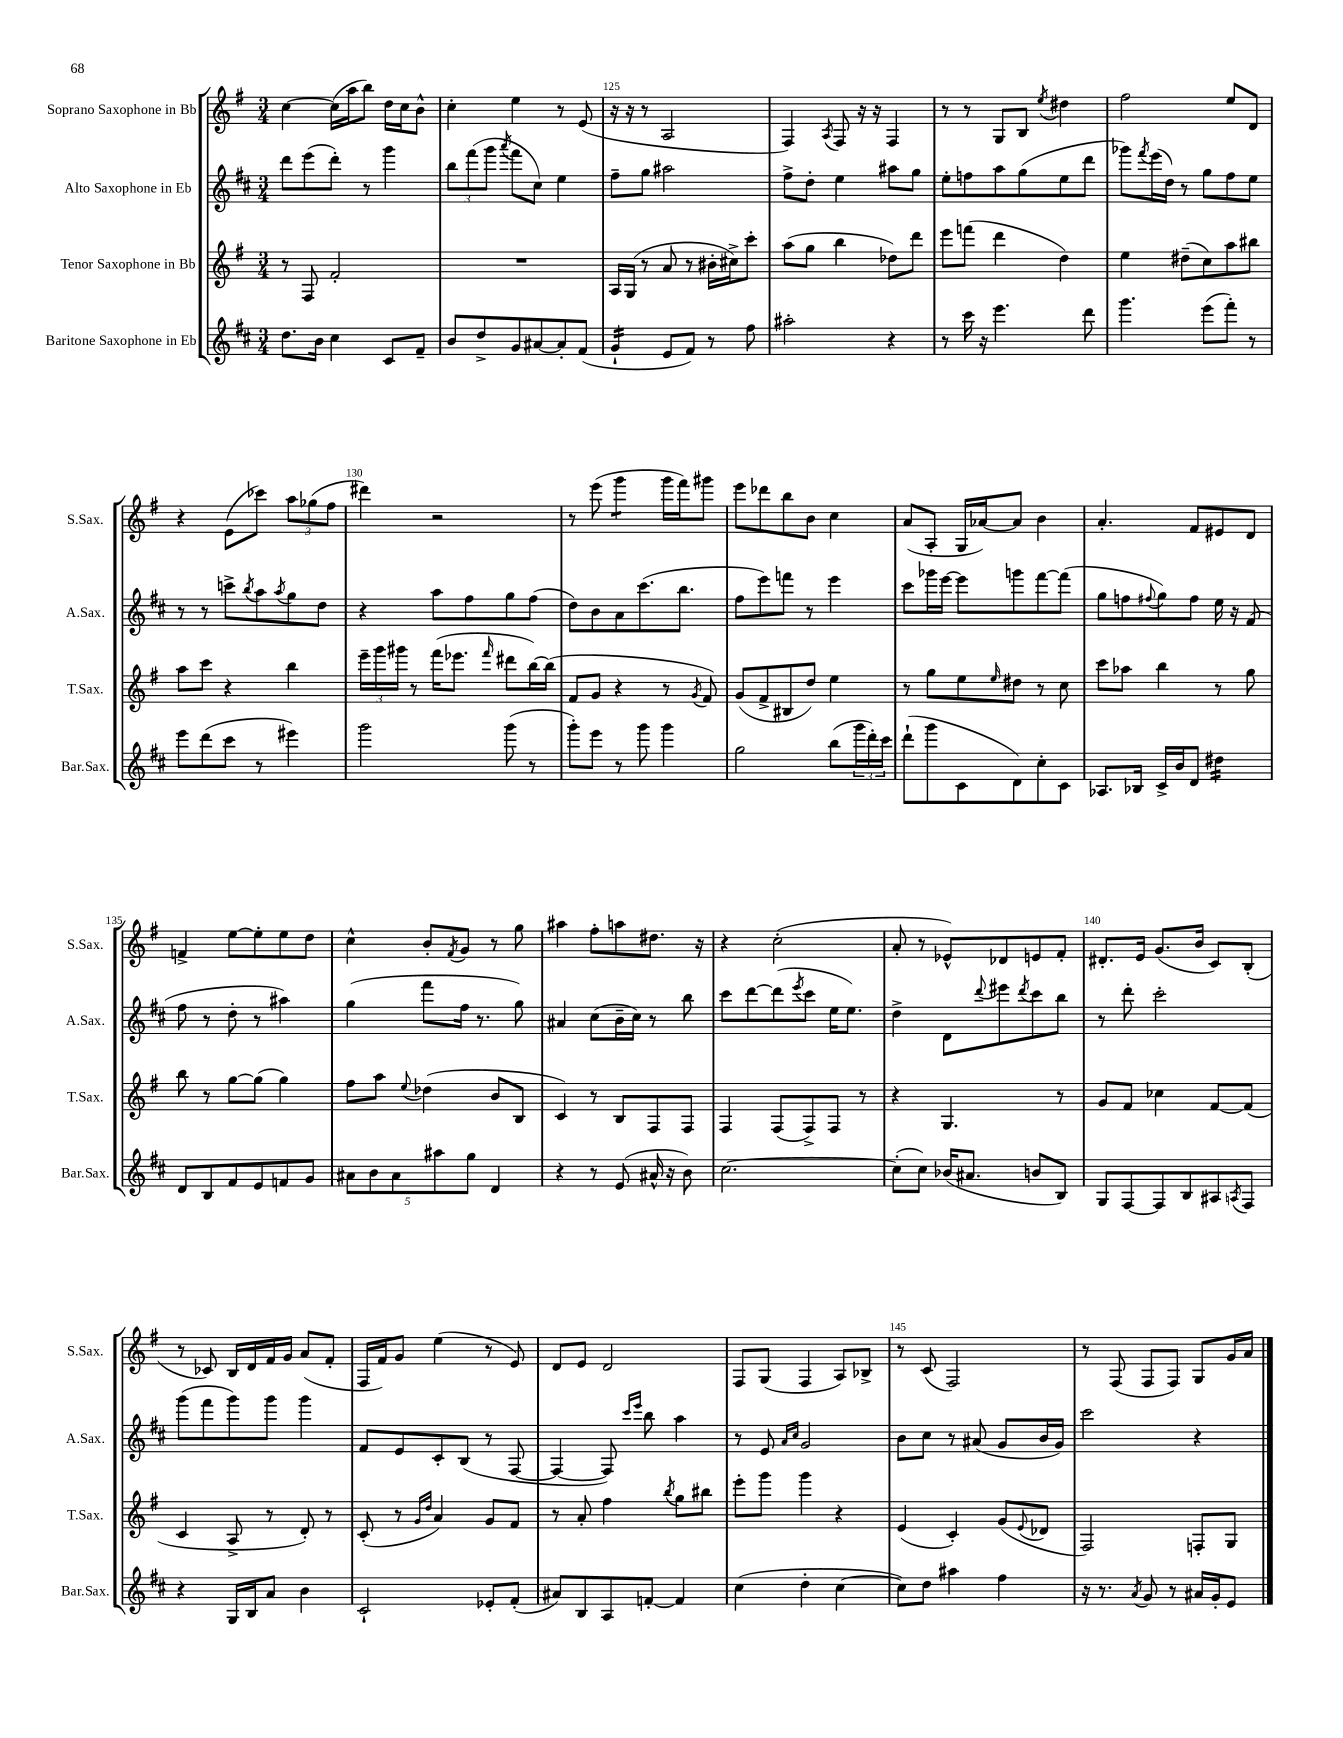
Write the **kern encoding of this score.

**kern	**kern	**kern	**kern
*staff4	*staff3	*staff2	*staff1
*clefG2	*clefG2	*clefG2	*clefG2
*k[f#c#]	*k[f#]	*k[f#c#]	*k[f#]
*M3/4	*M3/4	*M3/4	*M3/4
8.dd\L	8r	8ddd\L	[4cc\
.	8F#/	(8eee\	.
16b\Jk	.	.	.
4cc#\	2f#'/	8ddd'\J)	(16cc\]LL
.	.	.	16aa\J
.	.	8r	8bb\J)
8c#/L	.	4ggg\	16dd\LL
.	.	.	16cc\J
8f#~/J	.	.	8b^^\J
=	=	=	=
8b/L	2.r	12bb\L	4cc'\
.	.	(12fff#\	.
8dd^/	.	.	.
.	.	12ggg\J	.
.	.	8qaaa/	.
8g/	.	8fff#\L	4ee\
[8a#/	.	8cc#\J)	.
8a#'/]	.	4ee\	8r
(8f#/J	.	.	(8e/
=	=	=	=
4g`/	16A/LL	8ff#~\L	16r
.	(16G/JJ	.	16r
.	8r	8gg\J	8r
8e/L	8a/	2aa#\	2A/
8f#/J)	8r	.	.
8r	16b#'\LL	.	.
.	16cc#^\J)	.	.
8ff#\	8ccc'\J	.	.
=	=	=	=
2aa#'\	(8aa\L	8ff#^\L	4F#/)
.	8gg\J	8dd'\J	.
.	.	.	8qA/
.	4bb\	4ee\	8F#/
.	.	.	16r
.	.	.	16r
4r	8dd-\L)	8aa#\L	4F#/
.	8ddd\J	8gg\J	.
=	=	=	=
8r	8eee\L	8ee'\L	8r
16ccc#\	(8fff\J	8ff\	8r
16r	.	.	.
4.eee\	4ddd\	8aa\	8G/L
.	.	(8gg\	8B/J
.	.	.	8qee/
.	4dd\)	8ee\	4dd#\
8ddd\	.	8ddd\J	.
=	=	=	=
4.ggg\	4ee\	8ggg-\L)	2ff#\
.	.	8qfff#/	.
.	.	(16eee\L	.
.	.	16dd\JJ)	.
.	(8dd#~\L	8r	.
(8eee\L	8cc\)	8gg\L	.
8fff#'\J)	8aa\	8ff#\	8ee/L
8r	8bb#\J	8ee\J	8d/J
=	=	=	=
8eee\L	8aa\L	8r	4r
(8ddd\	8ccc\J	8r	.
8ccc#\J	4r	8ccc^\L	(8e\L
.	.	8qbb/	.
8r	.	8aa\	8ccc-\J)
.	.	8qaa/	.
4eee#\)	4bb\	8gg\	12aa\L
.	.	.	(12gg-\
.	.	8dd\J	.
.	.	.	12ff#\J
=	=	=	=
2ggg\	24eee~\LL	4r	4ddd#\)
.	24ggg\	.	.
.	24ggg#\JJ	.	.
.	8r	.	.
.	(16fff#\LK	8aa\L	2r
.	8.eee-\J	.	.
.	.	8ff#\	.
.	16qqfff#/	.	.
(8ggg\	8ddd#\L	8gg\	.
8r	[16bb\L)	(8ff#\J	.
.	(16bb\]JJ	.	.
=	=	=	=
8ggg'\L)	8f#/L	8dd\L)	8r
8eee\J	8g/J	8b\	(8eee\
8r	4r	8a\	4ggg\
8ggg\	.	(8.ccc#\	.
4ggg\	8r	.	16ggg\LL
.	.	8.bb\J	16fff#\J)
.	8qg/	.	.
.	8f#/)	.	8ggg#\J
=	=	=	=
2gg\	(8g/L	8ff#\L	8eee\L
.	8f#^/	8eee\)	8ddd-\
.	8B#/	8fff\J	8bb\
.	8dd/J)	8r	8b\J
(8bb\L	4ee\	4eee\	4cc\
24ggg\L	.	.	.
24ddd'\)	.	.	.
24ccc#\JJ	.	.	.
=	=	=	=
(8ddd`\L	8r	8ccc#\L	(8a/L
8ggg\	8gg\L	16ggg-\L	8A'/J
.	.	[16eee\JJ	.
8c#\	8ee\	8eee\]L	16G/LL
.	.	.	[16a-/J)
.	16qqee/	.	.
8d\)	8dd#\J	8ggg\	8a-/]J
8cc#'\	8r	[8fff#\	4b\
8c#\J	8cc\	(8fff#\]J	.
=	=	=	=
8.A-/L	8ccc\L	8gg\L	4.a'/
.	8aa-\J	8ff\	.
16B-/Jk	.	.	.
.	.	8qqff#/	.
16c#^/LL	4bb\	8gg\)	.
16b/J	.	.	.
8d/J	.	8ff#\J	8f#/L
4dd#\	8r	16ee\	8e#/
.	.	16r	.
.	8gg\	(8f#/	8d/J
=	=	=	=
8d/L	8bb\	8ff#\	4f^/
8B/	8r	8r	.
8f#/	[8gg\L	8dd'\	[8ee\L
8e/	(8gg\]J	8r	8ee'\]
8f/	4gg\)	4aa#\)	8ee\
8g/J	.	.	8dd\J
=	=	=	=
10a#\L	8ff#\L	(4gg\	4cc^^\
10b\	.	.	.
.	8aa\J	.	.
10a#\	.	.	.
.	8qqee/	.	.
.	(4dd-\	8fff#\L	8b'/L
10aa#\	.	.	.
.	.	.	8qf#/
.	.	16ff#\Jk	8g/J
10gg\J	.	.	.
.	.	8.r	.
4d/	8b/L	.	8r
.	8B/J	8gg\)	8gg\
=	=	=	=
4r	4c/)	4a#/	4aa#\
8r	8r	(8cc#\L	8ff#'\L
(8e/	8B/L	16b~\L	8aa\
.	.	16cc#\JJ)	.
16a#^^/	8F#/	8r	8.dd#\J
16r	.	.	.
8b\)	8F#/J	8bb\	.
.	.	.	16r
=	=	=	=
[2.cc#\	4F#/	8ccc#\L	4r
.	.	[8ddd\	.
.	(8F#/L	(8ddd\]	(2cc'\
.	.	8qeee/	.
.	8F#^/)	8ccc#\J	.
.	8F#/J	16ee\LK	.
.	.	8.ee\J)	.
.	8r	.	.
=	=	=	=
(8cc#'\]L	4r	4dd^\	8a'/
8cc#\J)	.	.	8r
(16b-/LK	4.G/	8d\L	8e-^^/L)
8.a#/J	.	.	.
.	.	8qqddd/	.
.	.	8eee#\	8d-/
.	.	8qddd/	.
8b/L	.	8ccc#\	8e/
8B/J)	8r	8bb\J	8f#'/J
=	=	=	=
8G/L	8g/L	8r	8.d#'/L
[8F#/	8f#/J	8ddd'\	.
.	.	.	16e/Jk
8F#/]	4cc-\	2ccc#'\	(8.g/L
8B/	.	.	.
.	.	.	16b/Jk
8A#/	[8f#/L	.	8c/L)
8qA/	.	.	.
8F#/J	(8f#/]J	.	(8B'/J
=	=	=	=
4r	4c/	(8ggg\L	8r
.	.	8fff#\	8c-/)
16G/LL	8A^/	8ggg\)	16B/LL
16B/J	.	.	16d/
8a/J	8r	8ggg\J	16f#/
.	.	.	16g/JJ
4b\	8d'/)	4ggg\	(8a/L
.	8r	.	8f#'/J
=	=	=	=
2c#`/	(8c'/	8f#/L	16F#/LL
.	.	.	16f#/J)
.	8r	8e/	8g/J
.	16qqg/LL	.	.
.	16qqdd/JJ	.	.
.	4a/)	8c#'/	(4ee\
.	.	(8B/J	.
8e-'/L	8g/L	8r	8r
(8f#'/J	8f#/J	[8F#/	8e/)
=	=	=	=
8a#/L)	8r	4F#/_	8d/L
8B/	8a'/	.	8e/J
8A/	4ff#\	8F#/])	2d/
.	.	16qqccc#/LL	.
.	.	16qqeee/JJ	.
[8f'/J	.	8bb\	.
.	8qbb/	.	.
4f/]	8gg\L	4aa\	.
.	8bb#\J	.	.
=	=	=	=
(4cc#\	8eee'\L	8r	8F#/L
.	8ggg\J	8e/	(8G/J
.	.	16qqa/LL	.
.	.	16qqcc#/JJ	.
4dd'\	4ggg\	2g/	4F#/
[4cc#\	4r	.	8A/L)
.	.	.	8B-^/J
=	=	=	=
8cc#\]L)	(4e/	8b\L	8r
8dd\J	.	8cc#\J	(8c/
4aa#\	4c'/)	8r	2F#/)
.	.	(8a#/	.
4ff#\	(8g/L	8g/L	.
.	8qqe/	.	.
.	8d-/J	16b/L	.
.	.	16g/JJ)	.
=	=	=	=
16r	2F#/)	2ccc#\	8r
8.r	.	.	.
.	.	.	(8F#/
8qa/	.	.	.
8g/	.	.	8F#/L
8r	.	.	8F#/J)
16a#/LL	8F'/L	4r	8G/L
16g'/J	.	.	.
8e/J	8G/J	.	16g/L
.	.	.	16a/JJ
==	==	==	==
*-	*-	*-	*-
